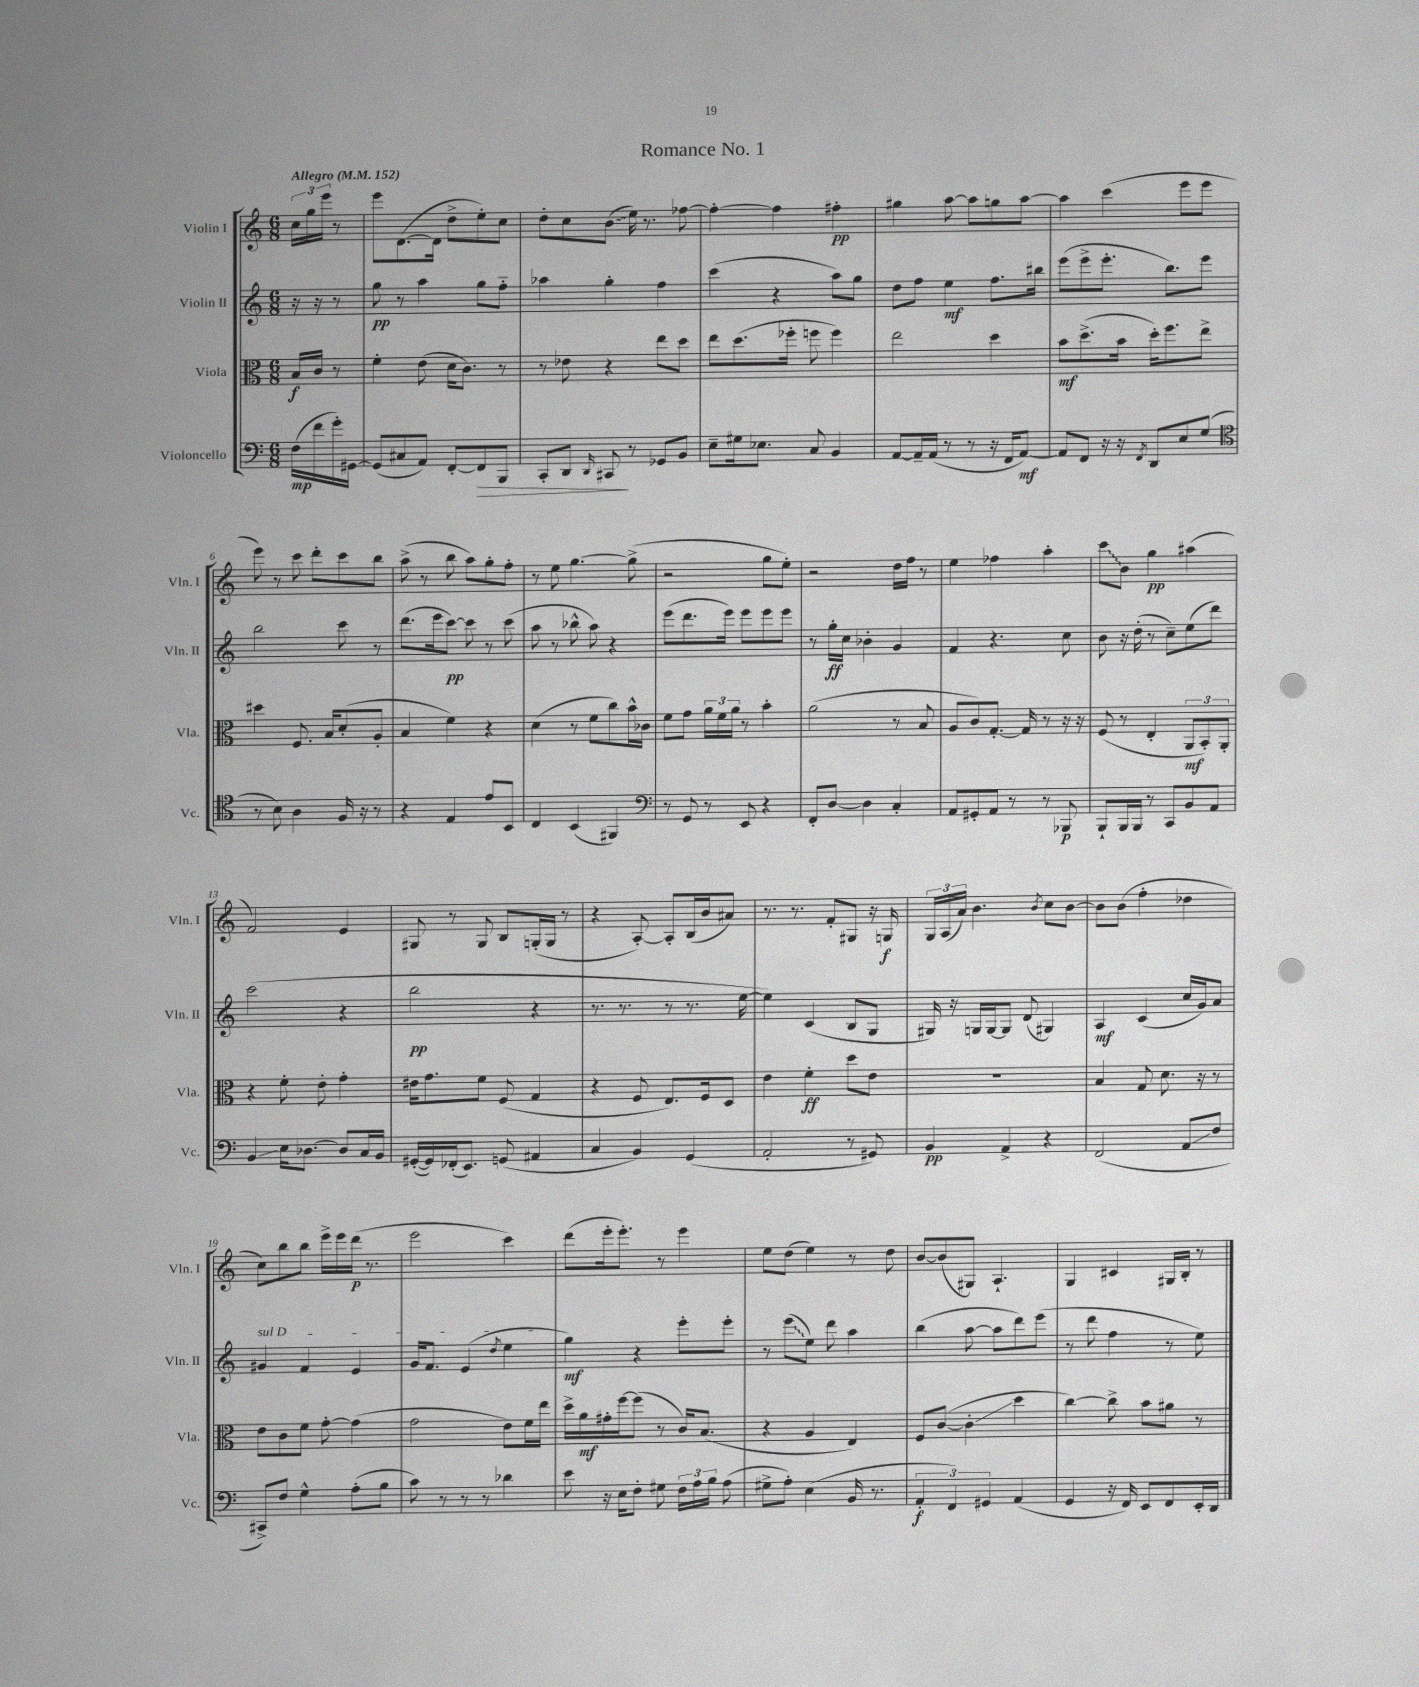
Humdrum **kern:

**kern	**kern	**kern	**kern
*staff4	*staff3	*staff2	*staff1
*clefF4	*clefC3	*clefG2	*clefG2
*k[]	*k[]	*k[]	*k[]
*M6/8	*M6/8	*M6/8	*M6/8
*MM152	*MM152	*MM152	*MM152
(16F	16B	16r	24cc
.	.	.	24gg
16f	16c	16r	.
.	.	.	24eee
16g')	8r	8r	8r
[16GG#	.	.	.
=	=	=	=
(8GG#]	4f'	8gg	8eee
8C#	.	8r	([8.d
8AA)	(8e	4aa	.
.	.	.	16d]
[8FF'	16d	.	8dd^
.	8.c)	.	.
8FF]	.	8gg	8ee')
8BBB	8r	8ff'~	8cc
=	=	=	=
8CC'	8r	4aa-	8dd'
8DD	8e-	.	8cc
16qqDD	.	.	.
8CC#	4r	4gg'	(8b
8r	.	.	16ee)
.	.	.	8.r
8GG-	8ee	4ff	.
8BB	8dd	.	[8ff-
=	=	=	=
8E~	8ee	(4ccc	4ff-'_
16G#	(8.dd	.	.
8.E-	.	.	.
.	.	4r	4ff-]
.	16ff-'	.	.
8C	8ff	.	.
4BB	4ff)	8aa)	4ff#'
.	.	8gg	.
=	=	=	=
[8AA	2ee	8dd	4gg#
16AA~]	.	8ff	.
(16AA	.	.	.
8r	.	4ee	[8aa
8r	.	.	8aa]
16r	4dd	8.ff	8gg
16FF	.	.	.
[8AA)	.	.	[8aa
.	.	16bb#	.
=	=	=	=
8AA]	8b	(8eee	4aa]
8FF	(8.dd^	8eee^	.
16r	.	8.eee'	(4ccc
16r	16b	.	.
8qFF	.	.	.
8DD	16dd')	.	.
.	8.ff	8.bb)	.
8E	.	.	8eee
(8G	8ee^	8eee	8eee
=	=	=	=
*clefC4	*	*	*
8r	4dd#	2bb	8eee)
8B)	.	.	8r
4A	8.F	.	8ccc
.	.	.	8ddd'
.	16B	.	.
16F	(8d'	8ccc	8ccc
16r	.	.	.
8r	8A'	8r	8bb
=	=	=	=
4r	4B	(8.ddd	(8aa^
.	.	.	8r
.	.	16eee	.
4E	4f)	[8ccc)	8bb
.	.	8ccc]	8aa)
8e	4r	8r	8gg'
8BB	.	(8ccc	8ff'
=	=	=	=
4C	(4d	8aa	8r
.	.	8r	8ee
(4BB	8r	8bb-^^	[4.gg
.	8f	8aa)	.
4FF#)	8cc)	4r	.
.	16b^^	.	(8gg^]
.	16c-	.	.
=	=	=	=
*clefF4	*	*	*
8r	8f	(8eee	2r
8GG	8g	8.ddd	.
8r	24a	.	.
.	24f	.	.
.	.	16eee)	.
.	24a	.	.
8EE	8r	8eee	.
4r	4b'	8eee	8gg
.	.	8eee	8ee')
=	=	=	=
8FF'	(2a	8r	2r
[8D	.	16gg'	.
.	.	16cc	.
4D]	.	4b-'	.
4C'	8r	4g	16dd
.	.	.	16ff
.	8B	.	8r
=	=	=	=
8AA	8A	4f	4ee
8GG#'	8c)	.	.
8AA	[8.G'	4.r	4ff-
8r	.	.	.
.	16G]	.	.
8r	8r	.	4aa'
8BBB-	16r	8cc	.
.	16r	.	.
=	=	=	=
8BBB`	(8F	8b	8ccc
16BBB	8r	16r	8b
16BBB	.	(16dd'	.
8r	4E'	8r	4gg
8CC	.	8cc~)	.
8BB	12AA	(8ee	(4aa#
.	12BB')	.	.
8AA	.	8ddd)	.
.	12AA'	.	.
=	=	=	=
4BB	4r	(2ccc	2f)
16E	8f'	.	.
[8.D-	.	.	.
.	8e'	.	.
8D-]	4g'	4r	4e
16C	.	.	.
16BB	.	.	.
=	=	=	=
([16GG#'	16e#	2bb	8G#
16GG#])	8.g	.	.
(16FF-'	.	.	8r
8.EE)	.	.	.
.	8f	.	8G#
(8GG	(8F	.	8B
4AA#	4G	4r	(16G'
.	.	.	16G
.	.	.	8r
=	=	=	=
4C	4r	8.r	4r
.	.	8.r	.
4BB)	8F	.	[8A')
.	8.E)	8r	8A']
(4GG	.	8.r	(16B
.	16F	.	16b
.	8D	.	8a#)
.	.	[16ee	.
=	=	=	=
2AA'	4e	4ee])	8.r
.	.	.	8.r
.	4f'	(4c	.
.	.	.	8f'
8r	8dd	8B	8G#
8GG#)	8e	8G	16r
.	.	.	16G
=	=	=	=
4BB	2.r	16G#)	24G
.	.	.	(24A
.	.	16r	.
.	.	.	24a)
.	.	16G	4.b
.	.	[16G	.
4AA^	.	8G]	.
.	.	(8d	.
.	.	.	8qb
4r	.	4G#)	8cc
.	.	.	[8b
=	=	=	=
(2FF	4B	4A	8b]
.	.	.	(8b
.	8G	(4c	4ff'
.	8.d	.	.
8AA	.	16cc	4dd-
.	16r	16g)	.
8F	8r	8a	.
=	=	=	=
8CC#^)	8e	4g#	8cc)
8F	8c	.	8bb
4G^^	8f	4f	8bb
.	[8g'	.	16eee^
.	.	.	16eee
(8A'	(4g]	4e	(16ddd
.	.	.	8.r
8B	.	.	.
=	=	=	=
8c)	2g	16g	2eee
.	.	8.f	.
8r	.	.	.
8r	.	(4e	.
8r	.	.	.
.	.	8qdd	.
4d-	8e)	4ee	4ccc)
.	16f	.	.
.	16ee	.	.
=	=	=	=
8e	16dd^	4gg)	(8ddd
.	16a	.	.
16r	16g#'	.	16eee'
16E	[16ff	.	8.eee')
8F'	(8ff]	4r	.
8G#	8r	.	8r
24F	16c)	8eee'	4eee
24A	.	.	.
.	(8.B	.	.
24B	.	.	.
(8A	.	8eee'	.
=	=	=	=
8G#^	4r	8r	8ee
8A')	.	(8eee	(8dd
(4E	4A	8ee)	4ee)
.	.	8ddd	.
16BB	4E)	4aa	8r
8.r	.	.	.
.	.	.	8dd
=	=	=	=
6AA'	8F	(4bb	[8b
.	([8c	.	(8b]
6FF)	.	.	.
.	4c']	[8aa	8G#)
6GG#	.	.	.
.	.	8aa]	4.A`
(4AA	4dd	8ddd)	.
.	.	(8eee	.
=	=	=	=
4GG	[4cc)	8r	4G
.	.	8ddd	.
16r	8cc^]	4ff	4c#
16FF)	.	.	.
8EE	8b	.	.
8FF	8a#	8r	16G#
.	.	.	16B'
16EE'	8r	8ee)	8r
16DD	.	.	.
==	==	==	==
*-	*-	*-	*-
